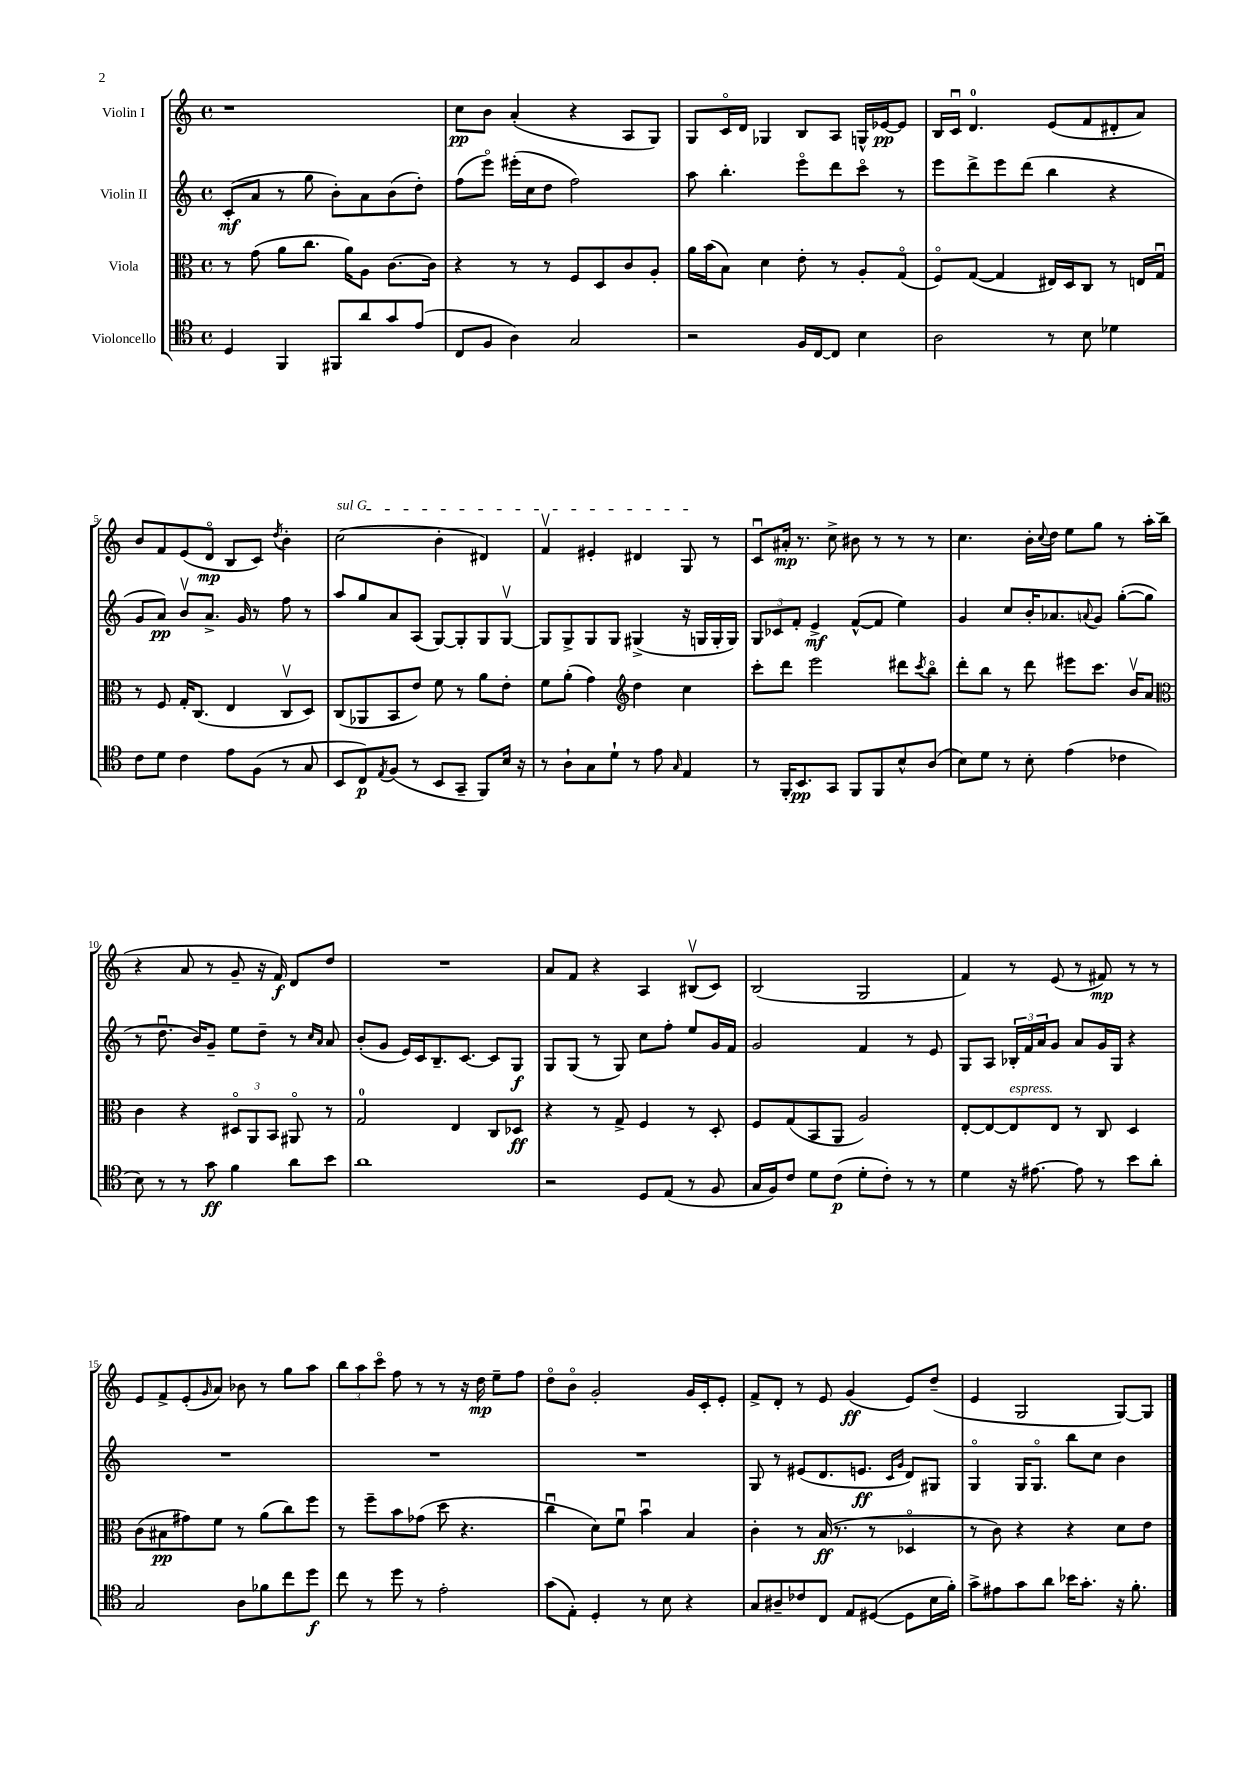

**kern	**kern	**kern	**kern
*staff4	*staff3	*staff2	*staff1
*clefC4	*clefC3	*clefG2	*clefG2
*k[]	*k[]	*k[]	*k[]
*M4/4	*M4/4	*M4/4	*M4/4
*met(c)	*met(c)	*met(c)	*met(c)
4D	8r	(8c'	1r
.	(8g	8a	.
4FF	8a	8r	.
.	8.cc	8gg	.
8FF#	.	8b')	.
.	16a)	.	.
8a	8A	8a	.
8g	[8.c	(8b	.
(8e	.	8dd')	.
.	16c]	.	.
=	=	=	=
8C	4r	(8ff	8cc
8F	.	8eeeo)	8b
4A)	8r	(16eee#'	(4a'
.	.	16cc	.
.	8r	8dd	.
2G	8F	2ff)	4r
.	8D	.	.
.	8c	.	8A
.	8A'	.	8G)
=	=	=	=
2r	16a	8aa	8G
.	(16b	.	.
.	8B)	4.bb'	16co
.	.	.	16d
.	4d	.	4G-
16F	8e'	8eeeo	8B
[16C	.	.	.
8C]	8r	8ddd	8A
4B	8A'	8ccco	16G^^
.	.	.	[16e-
.	(8Go	8r	8e-]
=	=	=	=
2A	8Fo)	8eee	16B
.	.	.	16cu
.	([8G	8ddd^	4.d
.	4G]	8eee	.
.	.	(8ddd	.
8r	16E#)	4bb	(8e
.	16D	.	.
8B	8C	.	8f
4d-	8r	4r	8d#'
.	16E	.	8a)
.	16Gu	.	.
=	=	=	=
8c	8r	8g	8b
8d	8F	8a)	8f
4c	16G'	8bv	(8e
.	(8.C	.	.
.	.	8.a^	8do
8e	4E	.	8B
.	.	16g	.
(8F	.	8r	8c)
.	.	.	8qdd
8r	8Cv	8ff	4b'
8G	8D)	8r	.
=	=	=	=
8BB	(8C	8aa	(2cc
8C)	8AA-	8gg	.
8qE	.	.	.
(8F	8BB	8a	.
8r	8e)	(8A	.
8BB	8f	[8G)	4b'
8GG~	8r	8G']	.
8FF)	8a	8G	4d#)
16B	8e'	[8Gv	.
16r	.	.	.
=	=	=	=
8r	8f	8G]	4fv
8A`	(8a'	8G^	.
8G	4g)	8G	4e#'
8d`	.	8G	.
*	*clefG2	*	*
8r	4dd	(4G#^	4d#
8e	.	.	.
16qqG	.	.	.
4E	4cc	16r	8G
.	.	16G	.
.	.	16G'	8r
.	.	16G)	.
=	=	=	=
8r	8ccc'	12G	8cu
.	.	12c-	.
16FF'	8ddd	.	16a#'
.	.	12f'	.
8.BB	.	.	8.r
.	2eee	4e^	.
8GG	.	.	8cc^
8FF	.	([8f^^	8b#
8FF	.	8f]	8r
8B^^	8ddd#	4ee)	8r
.	8qccc	.	.
(8A	8bbo	.	8r
=	=	=	=
8B)	8ddd'	4g	4.cc
8d	8bb	.	.
8r	8r	8cc	.
8B'	8ddd	16b'	16b'
.	.	.	8qqcc
.	.	8.a-	16dd
(4e	8eee#	.	8ee
.	.	8qqa	.
.	8.ccc	8g	8gg
4c-	.	([8gg'	8r
.	16bv	.	.
.	8a	8gg]	16aa'
.	.	.	(16bb
=	=	=	=
*	*clefC3	*	*
8B)	4c	8r	4r
8r	.	8.ddu	.
8r	4r	.	8a
.	.	16b)	.
8g	.	8g~	8r
4f	12D#o	8ee	8g~
.	12AA	.	.
.	.	8dd~	16r
.	12BB	.	.
.	.	.	16f)
8a	8AA#o	8r	8d
.	.	16qqcc	.
.	.	16qqa	.
8b	8r	8a	8dd
=	=	=	=
1a	2G	(8b'	1r
.	.	8g	.
.	.	16e)	.
.	.	16c	.
.	.	8.B~	.
.	4E	.	.
.	.	[8.c	.
.	8C	8c]	.
.	8D-	8G	.
=	=	=	=
2r	4r	8G	8a
.	.	(8G	8f
.	8r	8r	4r
.	8G^	8G)	.
8D	4F	8cc	4A
(8E	.	8ff'	.
8r	8r	8ee	(8B#v
8F	8D'	16g	8c)
.	.	16f	.
=	=	=	=
16G	8F	2g	(2B
16F)	.	.	.
8c	(8G	.	.
8d	8BB	.	.
(8c	8AA	.	.
8d'	2A)	4f	2G
8c')	.	.	.
8r	.	8r	.
8r	.	8e	.
=	=	=	=
4d	[8E'	8G	4f)
.	8E_	8A	.
16r	8E]	24B-'	8r
.	.	24f	.
[8.e#	.	.	.
.	.	24a	.
.	8E	8g	(8e
8e#]	8r	8a	8r
8r	8C	16g	8f#)
.	.	16G	.
8b	4D	4r	8r
8a'	.	.	8r
=	=	=	=
2G	(8c	1r	8e
.	8B#	.	8f^
.	8g#)	.	(8e'
.	.	.	16qqg
.	8f	.	8a)
8A	8r	.	8b-
8f-	(8a	.	8r
8cc	8cc)	.	8gg
8dd	8ff	.	8aa
=	=	=	=
8cc	8r	1r	12bb
.	.	.	12aa
8r	8ff~	.	.
.	.	.	12ccco
8dd	8b	.	8ff
8r	(8g-	.	8r
2e'	8dd	.	8r
.	4.r	.	16r
.	.	.	16dd
.	.	.	8ee~
.	.	.	8ff
=	=	=	=
(8g	4ccu	1r	8ddo
8E')	.	.	8bo
4D'	8d)	.	2g'
.	8fu	.	.
8r	4bu	.	.
8B	.	.	.
4r	4B	.	16g
.	.	.	16c'
.	.	.	8e'
=	=	=	=
8G	4c'	8G	8f^
8A#~	.	8r	8d'
8c-	8r	(8e#	8r
8C	(16B	8.d	8e
.	8.r	.	.
8E	.	.	(4g
.	.	8.e	.
([8D#	8r	.	.
.	.	16qqc	.
.	.	16qqg	.
8D#]	4D-o	8d)	8e)
16B	.	8G#	(8dd~
16f')	.	.	.
=	=	=	=
8g^	8r	4Go	4e
8e#	8c)	.	.
8g	4r	16G	2G
.	.	8.Go	.
8a	.	.	.
16b-	4r	8bb	.
8.g'	.	.	.
.	.	8cc	.
16r	8d	4b	[8G)
8.f'	.	.	.
.	8e	.	8G]
==	==	==	==
*-	*-	*-	*-
